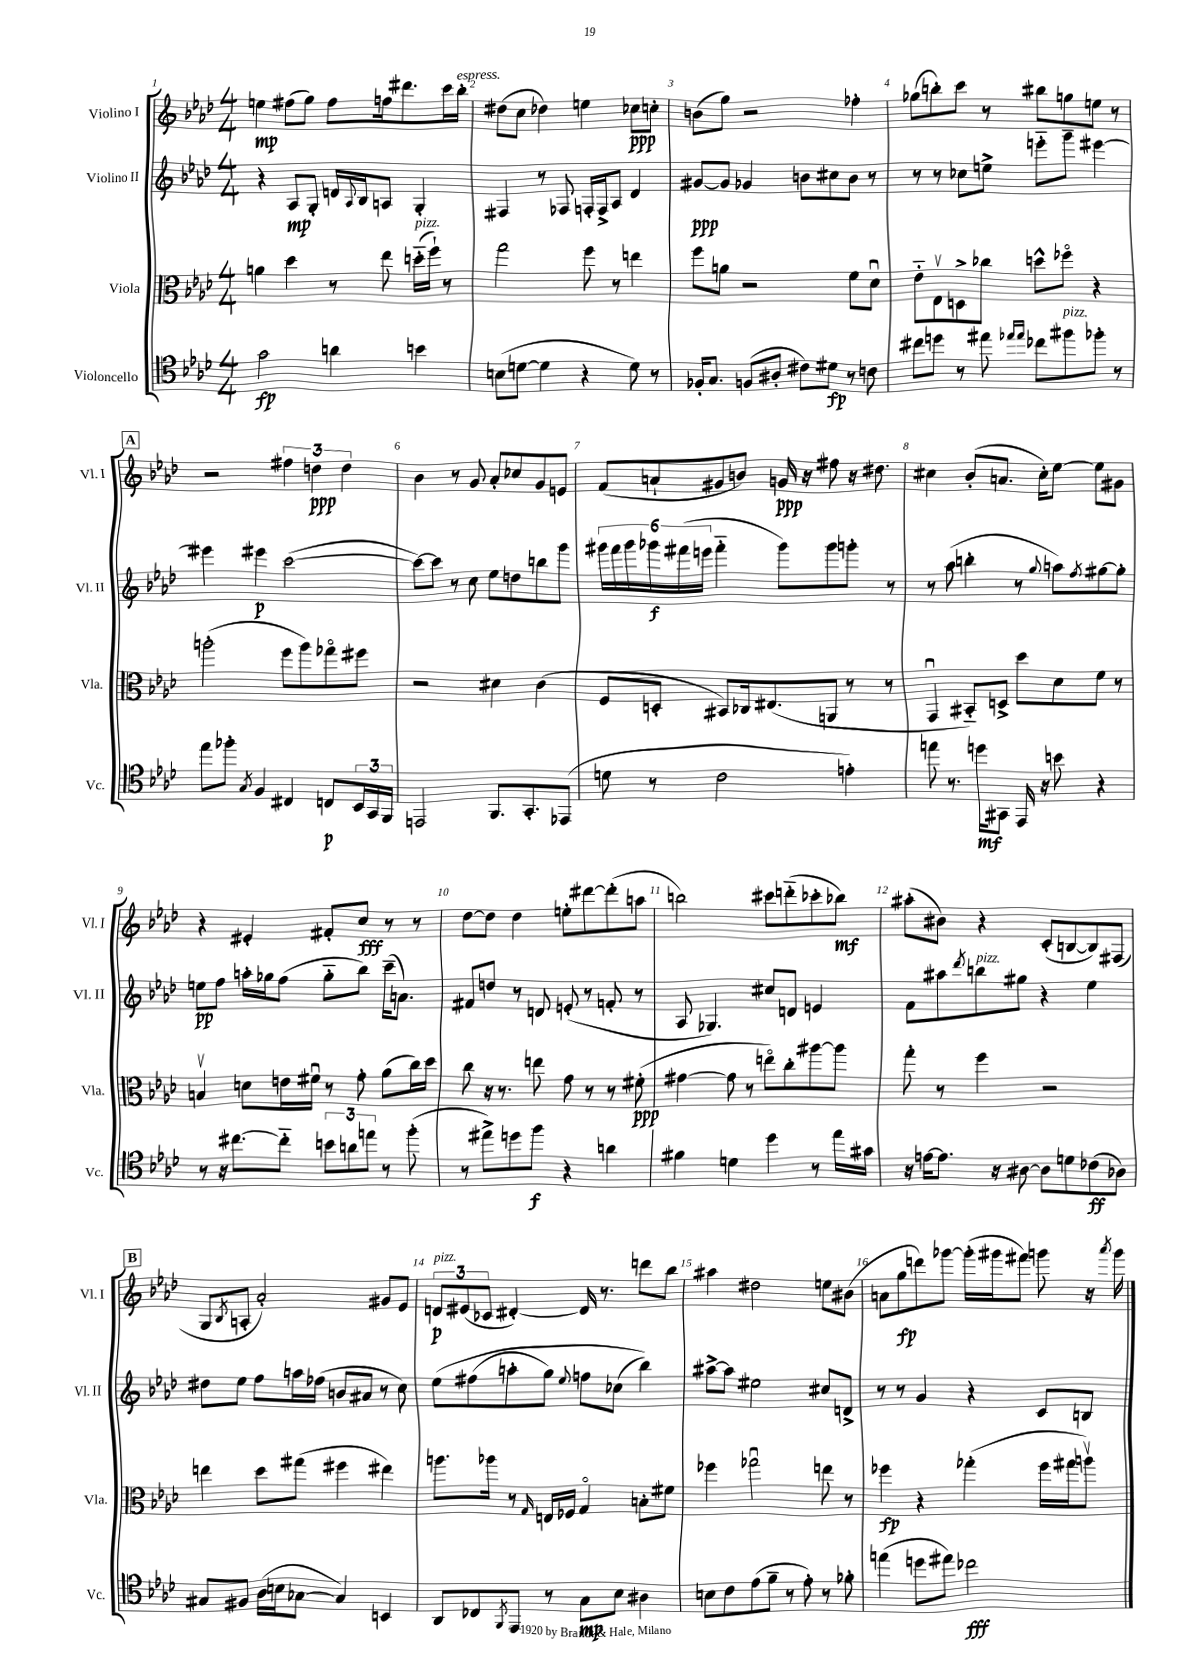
<<
\new StaffGroup <<
\new Staff = "s0" \with { instrumentName = "Violino I" shortInstrumentName = "Vl. I" } {
    \clef treble \key aes \major \numericTimeSignature \time 4/4
    e''4\mp fis''8( g''8) fis''8 f''16 dis'''8. c'''16 bes''16-.^\markup { \italic "espress." } |
    dis''8( c''8 des''4) e''4 ces''8\ppp c''8-. |
    b'8( g''8) r2 fes''4-. |
    ges''8( b''8-.) c'''8 r8 bis''8 g''8 e''8 r8 |
    \mark \markup { \box "A" } r2 \tuplet 3/2 { fis''4 d''4\ppp d''4 } |
    bes'4 r8 g'8 aes'8-. ces''8 g'8 e'8 |
    f'8( a'8-! gis'8 b'8) g'16\ppp r16 fis''8 r16 dis''8. |
    cis''4 bes'8-.( a'8. cis''16-.) ees''8~ ees''8 gis'8 |
    r4 eis'4-. fis'8-. c''8\fff r8 r8 |
    des''8~ des''8 des''4 e''8-. dis'''8~ dis'''8-.( a''8 |
    b''2) cis'''8 d'''8-_( ces'''8-. bes''8\mf) |
    ais''8-.( bis'8) r4 c'8-.( b8~ b8) fis8( |
    \mark \markup { \box "B" } g8 \acciaccatura { bes8 } a8-. aes'2-.) gis'8 ees'8 |
    \tuplet 3/2 { d'8\p^\markup { \italic "pizz." } eis'8( ces'8 } dis'4~-.) dis'16 r8. d'''8 bes''8 |
    ais''4 dis''2 e''8 bis'8( |
    a'8 g''8\fp d'''8) ges'''8~ ges'''16-.( gis'''16 fis'''8) g'''8 r16 \acciaccatura { aes'''8 } g'''16 \bar "|." |
}
\new Staff = "s1" \with { instrumentName = "Violino II" shortInstrumentName = "Vl. II" } {
    \clef treble \key aes \major \numericTimeSignature \time 4/4
    r4 aes8\mp g8-. d'16 \appoggiatura { aes8 } bes16 a8 g4-. |
    fis4 r8 fes8 f16-. f16-> aes8 des'4 |
    gis'8~\ppp gis'8 ges'4 b'8 cis''8 b'8 r8 |
    r8 r8 ces''8 e''8-> e'''8-_ g'''8-- eis'''4~ |
    \mark \markup { \box "A" } eis'''4 eis'''4\p c'''2~( |
    c'''8~) c'''8 r8 c''8 ees''8 d''8 b''8 g'''8 |
    \tuplet 6/4 { gis'''16 f'''16 gis'''16 ges'''16\f fis'''16( e'''16 } fis'''4-_ ges'''8) ges'''8 g'''8-. r8 |
    r8 aes''8( b''4-. r8 \appoggiatura { g''8 } a''8) \acciaccatura { f''8 } gis''8~ gis''8-. |
    e''8\pp f''8 a''16-. ges''16 f''8( ges''8-_ bes''8) c'''16--( a'8.) |
    fis'8 d''8 r8 d'8 e'8-.( r8 f'8-. r8 |
    aes8 ges4.) cis''8 d'8 e'4 |
    f'8 ais''8 \acciaccatura { des'''8 } b''8^\markup { \italic "pizz." } gis''8 r4 ees''4 |
    \mark \markup { \box "B" } dis''8 ees''8 f''8 a''16 fes''16( b'8 ais'8 r8 c''8) |
    ees''8\( fis''8( a''8-. g''8) \appoggiatura { ees''8 } f''8 ces''8( bes''4)\) |
    ais''8~-> ais''8 eis''2 cis''8 d'8-> |
    r8 r8 g'4 r4 c'8 b8 \bar "|." |
}
\new Staff = "s2" \with { instrumentName = "Viola" shortInstrumentName = "Vla." } {
    \clef alto \key aes \major \numericTimeSignature \time 4/4
    a'4 des''4 r8 ees''8 d''16-_^\markup { \italic "pizz." }( f''16-!) r8 |
    g''2 f''8 r8 e''4 |
    f''8 a'8 r2 f'8 des'8\downbow |
    ees'8-_ ees8\upbow d8-> ces''8 d''8-^ fes''8\flageolet r4 |
    \mark \markup { \box "A" } a''2-.( f''8 a''8) ges''8\flageolet fis''8 |
    r2 dis'4 c'4( |
    f8 d8-. bis,8) ces16 eis8.( a,8 r8 r8 |
    g,4\downbow bis,8-_) d8-> des''8 des'8 f'8 r8 |
    b4\upbow d'8 e'16 fis'16\downbow r8 g'8-. aes'8( c''16) des''16 |
    c''8 r16 r8. e''8 g'8 r8 r8 fis'8-.\ppp( |
    gis'4~ gis'8 r8 e''8\flageolet) c''8-. ais''8~ ais''8 |
    g''8-. r8 f''4 r2 |
    \mark \markup { \box "B" } e''4 des''8 gis''8( fis''4 eis''4) |
    a''8. aes''16 r8 \grace { g16 } e16 fes16 g4\flageolet b8-. fis'8 |
    fes''4 ges''2\downbow e''8 r8 |
    fes''4\fp r4 ges''4-.( fes''16 gis''16 a''8\upbow) \bar "|." |
}
\new Staff = "s3" \with { instrumentName = "Violoncello" shortInstrumentName = "Vc." } {
    \clef tenor \key aes \major \numericTimeSignature \time 4/4
    g'2\fp a'4 b'4 |
    b8( d'8~ d'4 r4 d'8) r8 |
    fes16-. g8. f8( ais8-. cis'8) dis'8\fp r8 c'8 |
    cis''8 d''8 r8 eis''8 \grace { ees''16 ees''16 } ces''8 fis''8^\markup { \italic "pizz." } fes''8-. r8 |
    \mark \markup { \box "A" } ees''8 fes''8-. \acciaccatura { g8 } f4 cis4 c8\p \tuplet 3/2 { bes,16 g,16 f,16 } |
    e,2 f,8. g,8.-. ees,8( |
    d'8 r8 c'2 e'4-.) |
    e''8 r8. d''16\mf gis,8 ees,16 r16 b'8 r4 |
    r8 r16 cis''8.~ cis''8-_ \tuplet 3/2 { b'8 a'8 e''8 } r8 f''8-.( |
    r8 eis''8->) d''8 f''8\f r4 a'4 |
    fis'4 d'4 des''4 r8 ees''16 gis'16 |
    r16 e'16~ e'8. r16 ais8~ ais8 d'8 ces'8\ff( aes8) |
    \mark \markup { \box "B" } gis8 fis8 aes16( b16 ges8~ ges4) b,4 |
    aes,8 ces8 \acciaccatura { f,8 } ees,8 r8 g8\mp bes8 ais4 |
    b8 c'8 ees'8( f'8-- r8 ees'8-.) r8 fes'8-. |
    e''4( d''8 eis''8) ces''2\fff \bar "|." |
}
>>
>>
\layout { \context { \Score \override BarNumber.break-visibility = ##(#f #t #t) barNumberVisibility = #all-bar-numbers-visible } }
